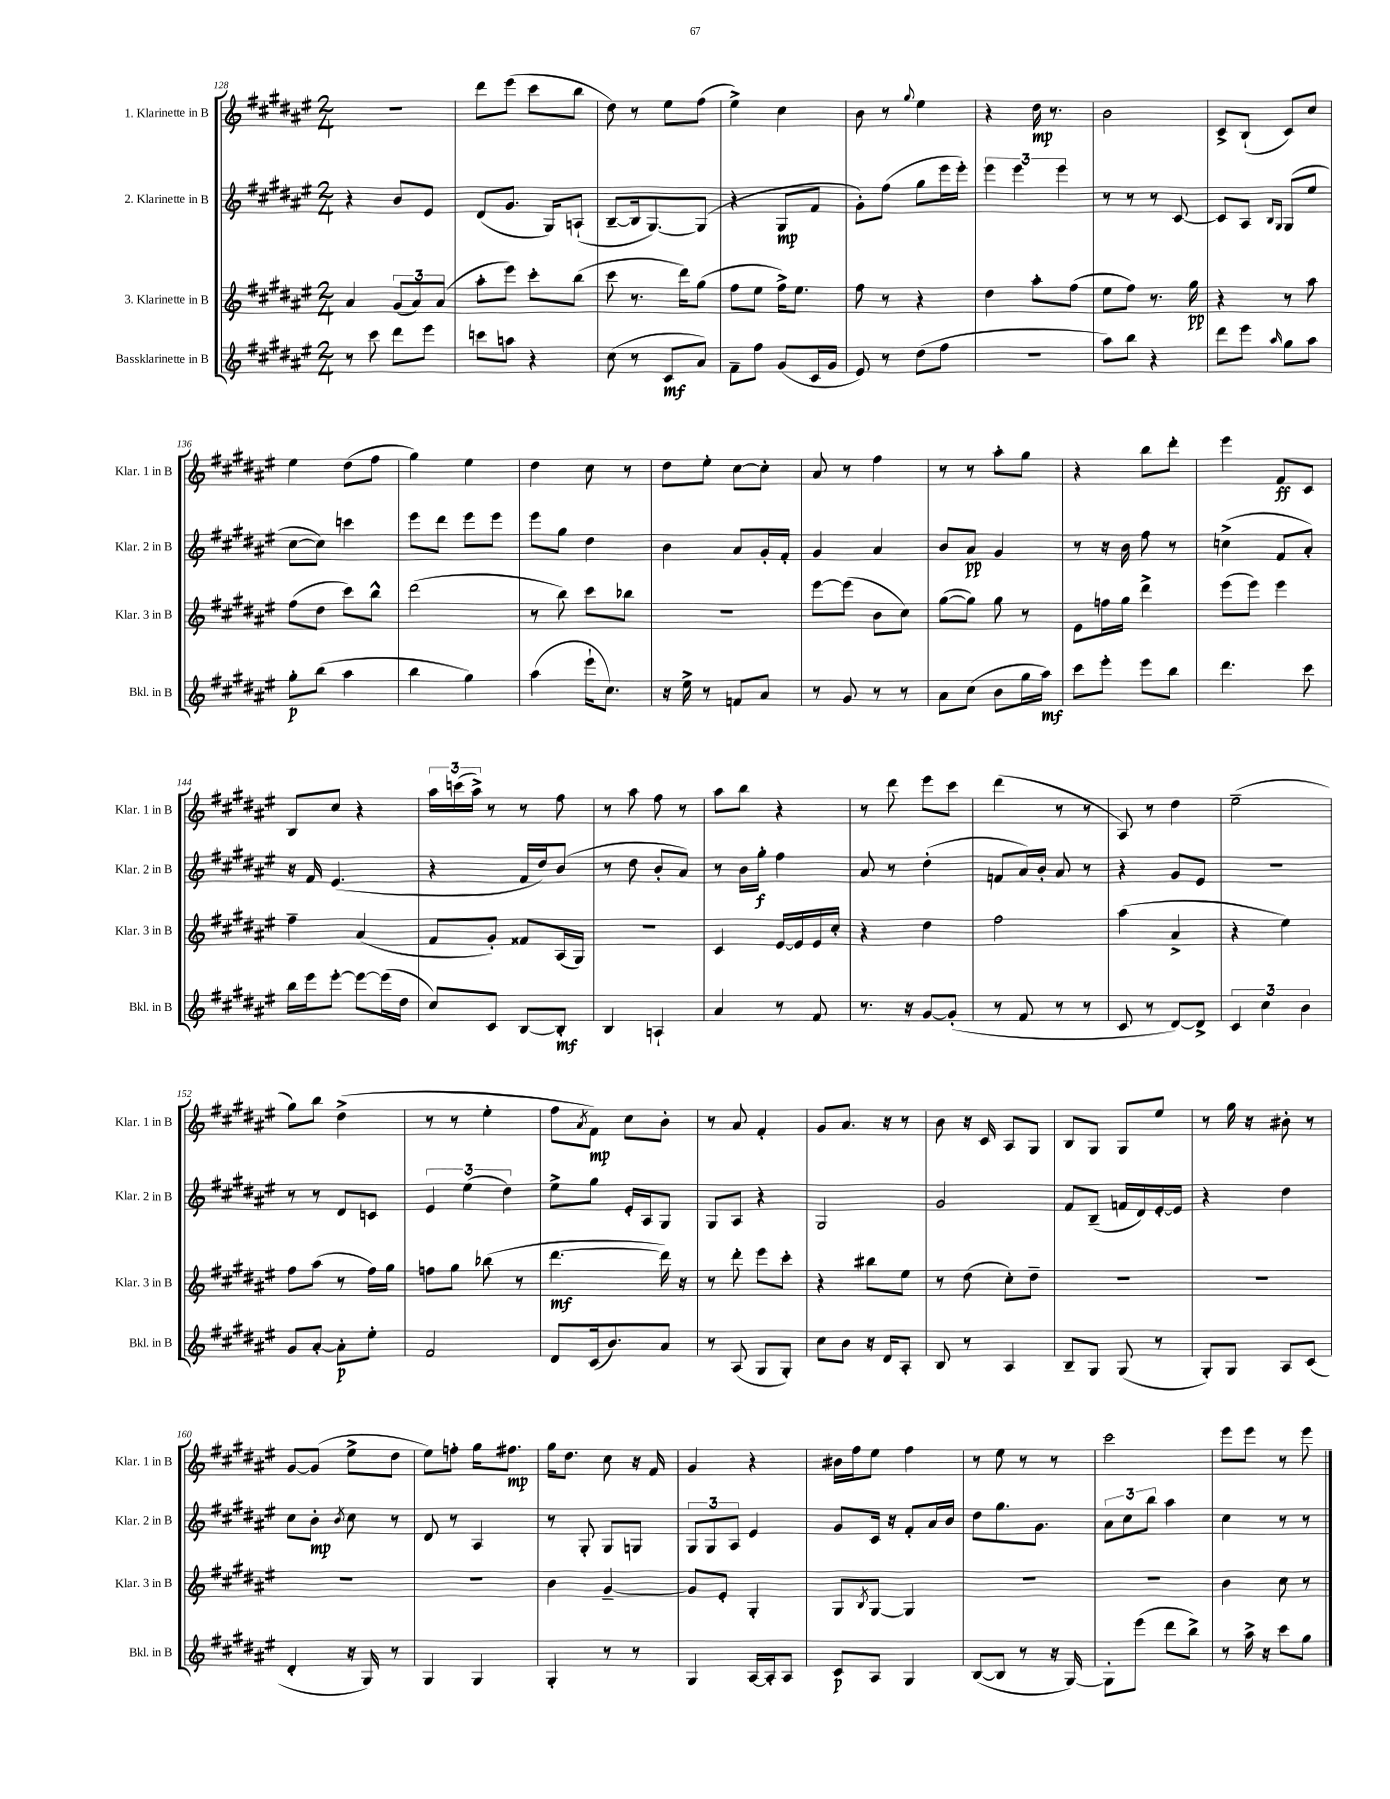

**kern	**kern	**kern	**kern
*staff4	*staff3	*staff2	*staff1
*clefG2	*clefG2	*clefG2	*clefG2
*k[f#c#g#d#a#e#]	*k[f#c#g#d#a#e#]	*k[f#c#g#d#a#e#]	*k[f#c#g#d#a#e#]
*M2/4	*M2/4	*M2/4	*M2/4
8r	4a#	4r	2r
8ccc#	.	.	.
8ddd#	(12g#	8b	.
.	12a#)	.	.
8eee#	.	8e#	.
.	(12a#	.	.
=	=	=	=
8ccc	8aa#'	(8d#	8ddd#
8aa	8eee#)	8.g#	(8eee#
4r	8ccc#'	.	8ccc#
.	.	16G#)	.
.	(8bb	(8A`	8bb
=	=	=	=
(8cc#	8ccc#	[8B~	8dd#)
8r	8.r	16B]	8r
.	.	[8.G#)	.
8c#	.	.	8ee#
.	16ddd#)	.	.
8a#)	(8gg#	(8G#]	(8ff#
=	=	=	=
8f#~	8ff#	4r	4ee#^)
8ff#	8ee#	.	.
(8g#	16ff#^)	8G#	4cc#
.	8.ee#	.	.
16c#	.	8f#	.
16g#	.	.	.
=	=	=	=
8e#)	8ff#	8g#')	8b
8r	8r	(8ff#	8r
.	.	.	8qqgg#
(8dd#	4r	8gg#	4ee#
8ff#	.	16eee#	.
.	.	16eee#')	.
=	=	=	=
2r	4dd#	6eee#	4r
.	.	6eee#	.
.	8aa#'	.	16dd#
.	.	.	8.r
.	.	6eee#	.
.	(8ff#	.	.
=	=	=	=
8aa#)	8ee#	8r	2b
8bb	8ff#)	8r	.
4r	8.r	8r	.
.	.	[8c#	.
.	16gg#	.	.
=	=	=	=
8ddd#	4r	8c#]	8c#^
8eee#	.	8A#	(8B`
.	.	16qqB	.
16qqaa#	.	16qqG#	.
8gg#	8r	(8G#	8c#)
8aa#	8aa#	8ee#	8cc#
=	=	=	=
8gg#'	(8ff#	[8cc#	4ee#
(8bb	8dd#	8cc#])	.
4aa#	8ccc#)	4ccc	(8dd#
.	8bb^^	.	8ff#
=	=	=	=
4bb	(2ddd#	8eee#	4gg#)
.	.	8ddd#	.
4gg#)	.	8eee#	4ee#
.	.	8eee#	.
=	=	=	=
(4aa#	8r	8eee#	4dd#
.	8bb)	8gg#	.
16eee#`	8ccc#	4dd#	8cc#
8.cc#)	.	.	.
.	8bb-	.	8r
=	=	=	=
16r	2r	4b	8dd#
16ee#^	.	.	.
8r	.	.	8ee#'
8f	.	8a#	[8cc#
8a#	.	16g#'	8cc#']
.	.	16f#'	.
=	=	=	=
8r	[8eee#	4g#	8a#
8g#	(8eee#]	.	8r
8r	8b	4a#	4ff#
8r	8cc#)	.	.
=	=	=	=
8a#	([8gg#	8b	8r
(8cc#	8gg#])	8a#	8r
8b	8gg#	4g#	8aa#'
16gg#	8r	.	8gg#
16aa#)	.	.	.
=	=	=	=
8ccc#	8e#	8r	4r
8eee#'	16ff	16r	.
.	16gg#	16b	.
8eee#	4ddd#^	8ff#	8bb
8bb	.	8r	8ddd#'
=	=	=	=
4.ddd#	(8eee#	(4cc^	4eee#
.	8eee#)	.	.
.	4eee#	8f#	8f#
8ccc#	.	8a#')	8c#
=	=	=	=
16bb	4ff#~	16r	8B
16eee#	.	16f#	.
[8eee#'	.	(4.e#	8cc#
8eee#_	(4a#	.	4r
(16eee#]	.	.	.
16dd#	.	.	.
=	=	=	=
8cc#)	8f#	4r	24aa#
.	.	.	(24ccc
.	.	.	24aa#^)
8c#	8g#')	.	8r
[8B	8f##	16f#	8r
.	.	16dd#)	.
8B']	(16A#	(8b	8ff#
.	16G#)	.	.
=	=	=	=
4B	2r	8r	8r
.	.	8dd#	8aa#
4A`	.	8b'	8ff#
.	.	8a#)	8r
=	=	=	=
4a#	4c#	8r	8aa#
.	.	16b	8bb
.	.	16gg#'	.
8r	[16e#	4ff#	4r
.	16e#]	.	.
8f#	16e#	.	.
.	16cc#'	.	.
=	=	=	=
8.r	4r	8a#	8r
.	.	8r	8ddd#
16r	.	.	.
[8g#	4dd#	(4dd#'	8eee#
(8g#']	.	.	8ccc#
=	=	=	=
8r	2ff#	8f	(4ddd#
8f#	.	16a#)	.
.	.	16b'	.
8r	.	8a#	8r
8r	.	8r	8r
=	=	=	=
8c#	(4aa#	4r	8A#)
8r	.	.	8r
[8d#)	4a#^	8g#	4dd#
8d#^]	.	8e#	.
=	=	=	=
6c#	4r	2r	(2ee#~
6cc#	.	.	.
.	4ee#)	.	.
6b	.	.	.
=	=	=	=
8g#	8ff#	8r	8gg#)
[8a#'	(8aa#	8r	8bb
8a#']	8r	8d#	(4dd#^
8ee#'	16ff#)	8c	.
.	16gg#	.	.
=	=	=	=
2f#	8ff	6e#	8r
.	8gg#	.	8r
.	.	(6ee#	.
.	(8bb-	.	4ee#'
.	.	6dd#)	.
.	8r	.	.
=	=	=	=
8d#	[4.ddd#	8ee#^	8ff#
.	.	.	8qa#
(16c#	.	8gg#	8f#)
8.b)	.	.	.
.	.	16e#'	8cc#
.	.	16A#	.
8a#	16ddd#])	8G#	8b'
.	16r	.	.
=	=	=	=
8r	8r	8G#	8r
(8A#	8ddd#'	8A#	8a#
8G#	8eee#	4r	4f#'
8G#')	8ccc#'	.	.
=	=	=	=
8cc#	4r	2G#	8g#
8b	.	.	8.a#
16r	8bb#	.	.
16d#	.	.	16r
8A#'	8ee#	.	8r
=	=	=	=
8B	8r	2g#	8b
8r	(8dd#	.	16r
.	.	.	16c#
4A#	8cc#')	.	8A#
.	8dd#~	.	8G#
=	=	=	=
8B~	2r	8f#	8B
8G#	.	(8B~	8G#
(8G#	.	16f	8G#
.	.	16d#)	.
8r	.	[16e#'	8ee#
.	.	16e#]	.
=	=	=	=
8G#')	2r	4r	8r
8G#	.	.	16gg#
.	.	.	16r
8A#	.	4dd#	8b#'
(8c#	.	.	8r
=	=	=	=
4d#'	2r	8cc#	[8g#
.	.	8b'	(8g#]
.	.	8qb	.
16r	.	8cc#	8ee#^
16G#)	.	.	.
8r	.	8r	8dd#
=	=	=	=
4G#	2r	8d#	8ee#)
.	.	8r	8ff'
4G#	.	4A#	16gg#
.	.	.	8.ff#
=	=	=	=
4G#'	4b	8r	16gg#
.	.	.	8.dd#
.	.	8G#'	.
8r	[4g#~	8G#	8cc#
8r	.	8G	16r
.	.	.	16f#
=	=	=	=
4G#	8g#]	12G#	4g#
.	.	12G#	.
.	8e#'	.	.
.	.	12A#	.
[16A#	4G#'	4e#	4r
16A#']	.	.	.
8A#	.	.	.
=	=	=	=
8c#	8G#	8g#	16b#
.	.	.	16ff#
.	8qB	.	.
8A#	[8G#	16c#	8ee#
.	.	16r	.
4G#	4G#]	8f#'	4ff#
.	.	16a#	.
.	.	16b	.
=	=	=	=
([8B	2r	8dd#	8r
8B]	.	8.gg#	8ee#
8r	.	.	8r
.	.	8.g#	.
16r	.	.	8r
[16G#)	.	.	.
=	=	=	=
8G#']	2r	12a#	2ccc#
.	.	12cc#	.
(8eee#	.	.	.
.	.	12bb	.
8ddd#	.	4aa#	.
8bb^)	.	.	.
=	=	=	=
8r	4b	4cc#	8eee#
16aa#^	.	.	8eee#
16r	.	.	.
8ccc#	8cc#	8r	8r
8gg#	8r	8r	8eee#
==	==	==	==
*-	*-	*-	*-
